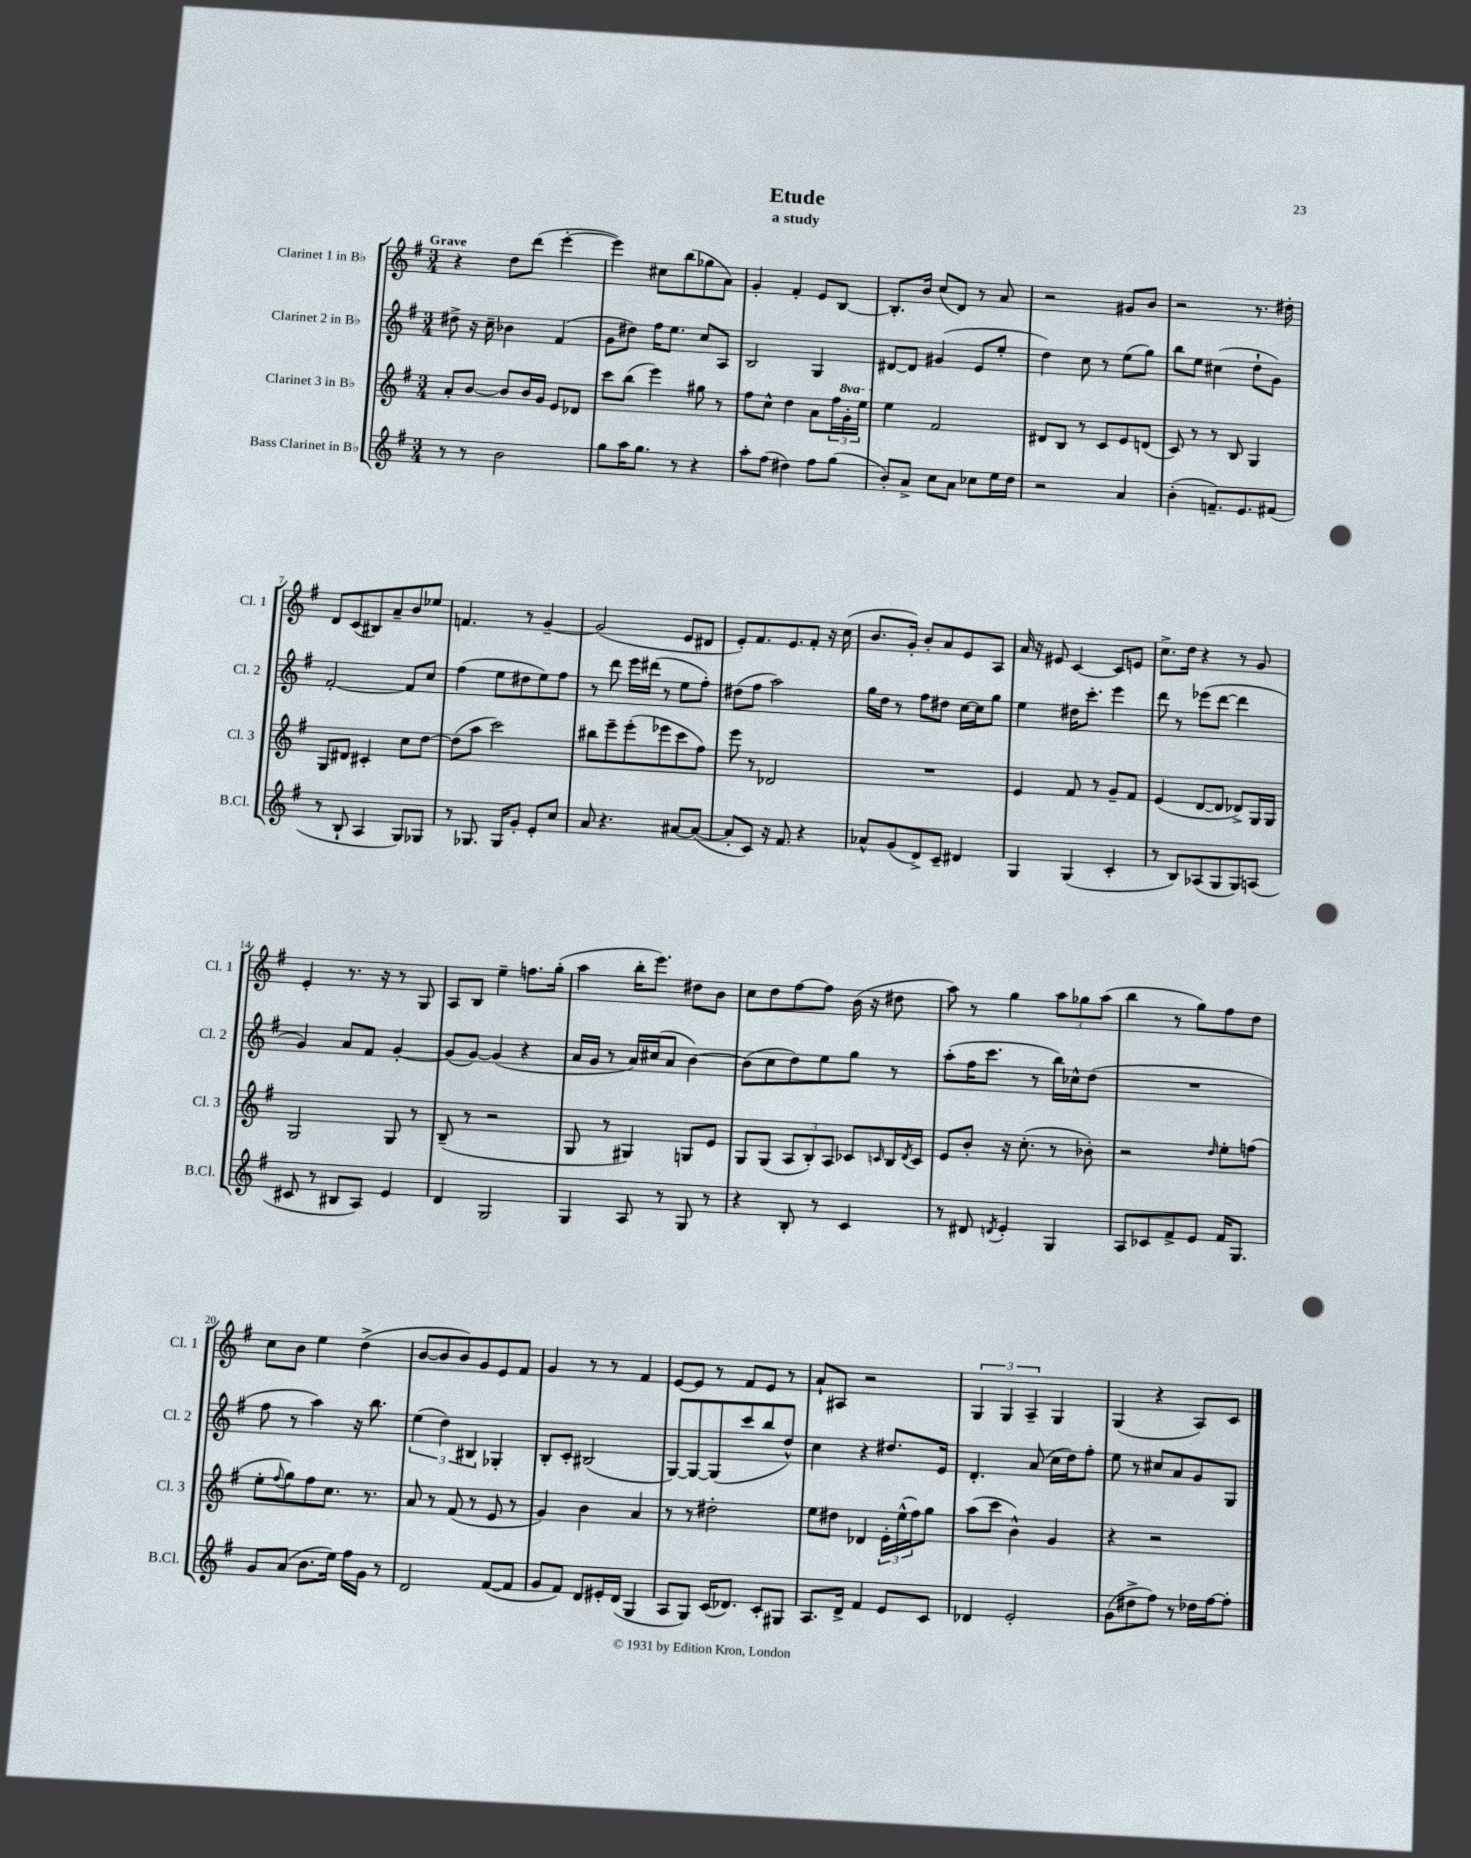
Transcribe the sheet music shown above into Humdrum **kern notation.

**kern	**kern	**kern	**kern
*part4	*part3	*part2	*part1
*staff4	*staff3	*staff2	*staff1
*I"Bass Clarinet in B♭	*I"Clarinet 3 in B♭	*I"Clarinet 2 in B♭	*I"Clarinet 1 in B♭
*I'B.Cl.	*I'Cl. 3	*I'Cl. 2	*I'Cl. 1
*clefG2	*clefG2	*clefG2	*clefG2
*k[f#]	*k[f#]	*k[f#]	*k[f#]
*M3/4	*M3/4	*M3/4	*M3/4
=1	=1	=1	=1
!	!	!	!LO:TX:a:B:t=Grave
8r	8a'/L	8dd#X^\	4r
8r	[8b/J	16r	.
.	.	16cc~\	.
2b\	8b/L]	4b-X\	8dd\L
.	16b/L	.	(8ddd\J
.	16g/JJ	.	.
.	8e/L	(4f#/	[4eee'\
.	8d-X/J	.	.
=2	=2	=2	=2
8gg\L	8ccc\L	8g\L	4eee\])
16aa\K	(8bb\J	8dd#X\J)	.
8.gg\J	.	.	.
.	4eee\)	16ff#\KL	8cc#X\L
.	.	8.ee\J	.
8r	.	.	(8bb\
4r	8gg#X\	8cc/L	8gg-X\
.	8r	8A/J	8a\J)
=3	=3	=3	=3
8aa'\L	8ff#\L	2B/	4g'/
(8ff#\J	8cc^^\J	.	.
4dd#X\)	4dd\	.	4f#'/
8ff#\L	8a\L	4G/	8e/L
(8gg\J	24ff#\L	.	[8B/J
*	*8va	*	*
.	24gg'\	.	.
.	24eee\JJ	.	.
=4	=4	=4	=4
*	*X8va	*	*
8b'/L)	4ee\	[8d#X/L	8.B'/L]
8a^/J	.	8d#/J]	.
.	.	.	16b/Jk
8cc\L	2f#/	(4g#X/	(8cc/L
8a\J	.	.	8d/J)
8cc-X\L	.	8e/L	8r
16ee\L	.	8ee'/J	8a/
16dd\JJ	.	.	.
=5	=5	=5	=5
2r	8d#X/L	4dd\)	2r
.	8B/J	.	.
.	8r	8cc\	.
.	8c/L	8r	.
4a/	8e/	(8ee\L	8g#X/L
.	(8dn/J	8gg\J)	8b/J
=6	=6	=6	=6
(4b'\	8c/)	8bb\L	2r
.	8r	8ee\J	.
8.fn~/L)	8r	(4cc#X\	.
.	8B/	.	.
8.e/	.	.	.
.	4G/	8dd`\L	8.r
(8f#X/J	.	8g\J)	.
.	.	.	16dd#X'\
!!LO:LB:g=z
=7	=7	=7	=7
8r	8G/L	[2f#'/	8d/L
8B`/	8d#X/J	.	(8c/
4A/	4c#X'/	.	8B#X/)
.	.	.	8a~/
8G/L)	8cc\L	8f#/L]	8b/
8G-X/J	[8dd\J	8cc/J	8ee-X/J
=8	=8	=8	=8
8r	(8dd\L]	(4ff#\	4.fn/
8.G-X/	8aa\J	.	.
.	2ccc\)	8ee\L	.
16G-/KL	.	.	.
8g'/J	.	8dd#X\	8r
8e'/L	.	8ee\)	[4g~/
8cc/J	.	8ff#\J	.
=9	=9	=9	=9
8a/	8bb#X\L	8r	(2g/]
4.r	8eee~\	8ddd\	.
.	(8eee'\	16eee\LL	.
.	.	(16ddd#X\JJ	.
.	8eee-X\	8r	.
[8a#X/L	8ccc\	8ee\L	8e/L
(8a#/J_	8ff#\J)	8ff#'\J)	8d#X/J
=10	=10	=10	=10
8a#'/L]	8eee\	(8dd#X\L	8e'/L)
8c/J)	8r	8ff#\J	8.f#/
16r	2d-X/	2aa\)	.
8.f#/	.	.	8.e/
4r	.	.	8f#'/J
.	.	.	16r
.	.	.	(16cc\
=11	=11	=11	=11
8a-X^^/L	2.r	16gg\LL	8.b/L
.	.	16dd\JJ	.
(8g/	.	8r	.
.	.	.	16g'/Jk)
8d^/)	.	8ff#\L	8b'/L
8c~/J	.	8dd#X\J	8a/
4d#X/	.	[16cc\LL	8e/
.	.	16cc\J]	.
.	.	8gg\J	8A/J
=12	=12	=12	=12
4G/	4e/	4ee\	16a/
.	.	.	16r
.	.	.	8e#X/
(4G/	8f#/	16dd#X\KL	[4c/
.	.	8.ccc'\J	.
.	8r	.	.
4c'/	8g~/L	4eee\	8c/L]
.	8f#/J	.	8en/J
=13	=13	=13	=13
8r	(4e/	8ddd\	8.cc^\L
8B/L)	.	8r	.
.	.	.	16dd\Jk
(8A-X/	[8d/L	(8eee-X\L	4r
8G/	8d/J]	[8ddd\J	.
8G/)	8d-X^/L)	4ddd\]	8r
(8An/J	16G/L	.	8g/
.	16G/JJ	.	.
!!LO:LB:g=z
=14	=14	=14	=14
8c#X/	2G/	4g/)	4e'/
8r	.	.	.
8B#X/L	.	8a/L	8.r
8A/J)	.	8f#/J	.
.	.	.	16r
4e/	8G/	[4g'/	8r
.	8r	.	8G/
=15	=15	=15	=15
4d/	(8B~/	(8g/L]	8A/L
.	8r	[8g/J)	8B/J
2G/	2r	(4g/]	4ee~\
.	.	4r	8.ffn\L
.	.	.	(16gg'\Jk
=16	=16	=16	=16
4G/	8G/	16a/LL	4aa\
.	.	16g/JJ	.
.	8r	8r	.
8A/	4G#X/)	16a/LL)	16bb'\KL
.	.	(16cc#X/J	8.eee\J)
8r	.	8a/J	.
8G/	8Gn/L	[4b\)	8dd#X\L
8r	8e/J	.	8b\J
=17	=17	=17	=17
4r	8G/L	(8b\L]	8cc\L
.	(8G/J	8cc\	8dd\
8B'/	12A/L	8dd\)	[8ff#\
.	12B'/)	.	.
8r	.	8ee\	8ff#\J]
.	12A/J	.	.
4c/	8c-X/L	8gg\J	(16b\
.	.	.	16r
.	16qqcn/	.	.
.	16B/L	8r	8dd#X\
.	8qd/	.	.
.	16c/JJ	.	.
=18	=18	=18	=18
8r	8e/L	(8aa'\L	8aa\)
8d#X/	8b'/J	16ff#\K	8r
.	.	8.ccc\J	.
8qdn/	.	.	.
4e'/	16r	.	4gg\
.	(8.cc'\	.	.
.	.	8r	.
4G/	8r	16bb\LL)	12aa\L
.	.	16cc-X^^\J	.
.	.	.	12gg-X\
.	8b-X'\)	(8dd\J	.
.	.	.	(12aa\J
=19	=19	=19	=19
8A/L	2r	2.r	4bb\
8c-X/	.	.	.
8f#^/	.	.	8r
8e/J	.	.	8gg\L)
.	16qqdd/	.	.
16f#/KL	8ee'\L	.	8ff#\
8.G/J	.	.	.
.	(8ffn\J	.	8dd\J
!!LO:LB:g=z
=20	=20	=20	=20
8g/L	8ee'\L	8ff#\	8cc\L
.	8qqff#/	.	.
(8a/J	8gg\)	8r	8b\J
8.b\L	8ff#\	4aa\)	4ee\
.	8.cc\J	.	.
16ee\Jk)	.	.	.
16ff#\LL	.	16r	(4dd^\
16g\JJ	8.r	8.bb\	.
8r	.	.	.
=21	=21	=21	=21
2d/	8a/	(6ee\	[8b/L
.	8r	.	8b/]
.	.	6dd\)	.
.	(8f#/	.	8b/)
.	.	6B#X/	.
.	8r	.	8g/
([8f#/L	8e/	4G-X'/	8e/
8f#/J]	8r	.	8f#/J
=22	=22	=22	=22
8g/L	4g/)	8B'/L	4g/
8f#/J)	.	8c'/J	.
8d/L	4b\	(2B#X/	8r
16e#X'/L	.	.	8r
(16d/JJ	.	.	.
4G/	4a/	.	4f#/
=23	=23	=23	=23
8A/L	8r	[8G/L)	[8e/L
8G/J)	8r	8G/_	8e/J]
(16c/KL	2dd#X'\	(8G/]	8r
8.d-X/J)	.	.	.
.	.	8ccc/	8f#/L
8c'/L	.	8bb/	8e/J
8G#X/J	.	8dd^^/J)	8r
=24	=24	=24	=24
8.A/L	8ee\L	4cc\	8a`/L
.	8dd#X\J	.	8A#X/J
16d^/Jk	.	.	.
4f#/	4d-X/	4r	2r
8e/L	24e'\LL	8.dd#X/L	.
.	(24ee^^\	.	.
.	24ff#\J)	.	.
8c/J	8gg\J	.	.
.	.	16e/Jk	.
=25	=25	=25	=25
4d-X/	(8aa\L	4.d'/	6G/
.	8ccc\J	.	.
.	.	.	6G/
2e'/	4b^^\)	.	.
.	.	.	6A~/
.	.	(8a/	.
.	4g/	16cc\LL	4G/
.	.	16dd\J)	.
.	.	8ff#'\J	.
=26	=26	=26	=26
(8g\L	4r	8ee\	(4G/
8dd#X^\	.	8r	.
8ff#\J)	2r	8cc#X/L	4r
8r	.	8a/	.
16dd-X\LL	.	8g/	8A/L)
[16ff#\J	.	.	.
8ff#'\J]	.	8G/J	8c/J
==	==	==	==
*-	*-	*-	*-
